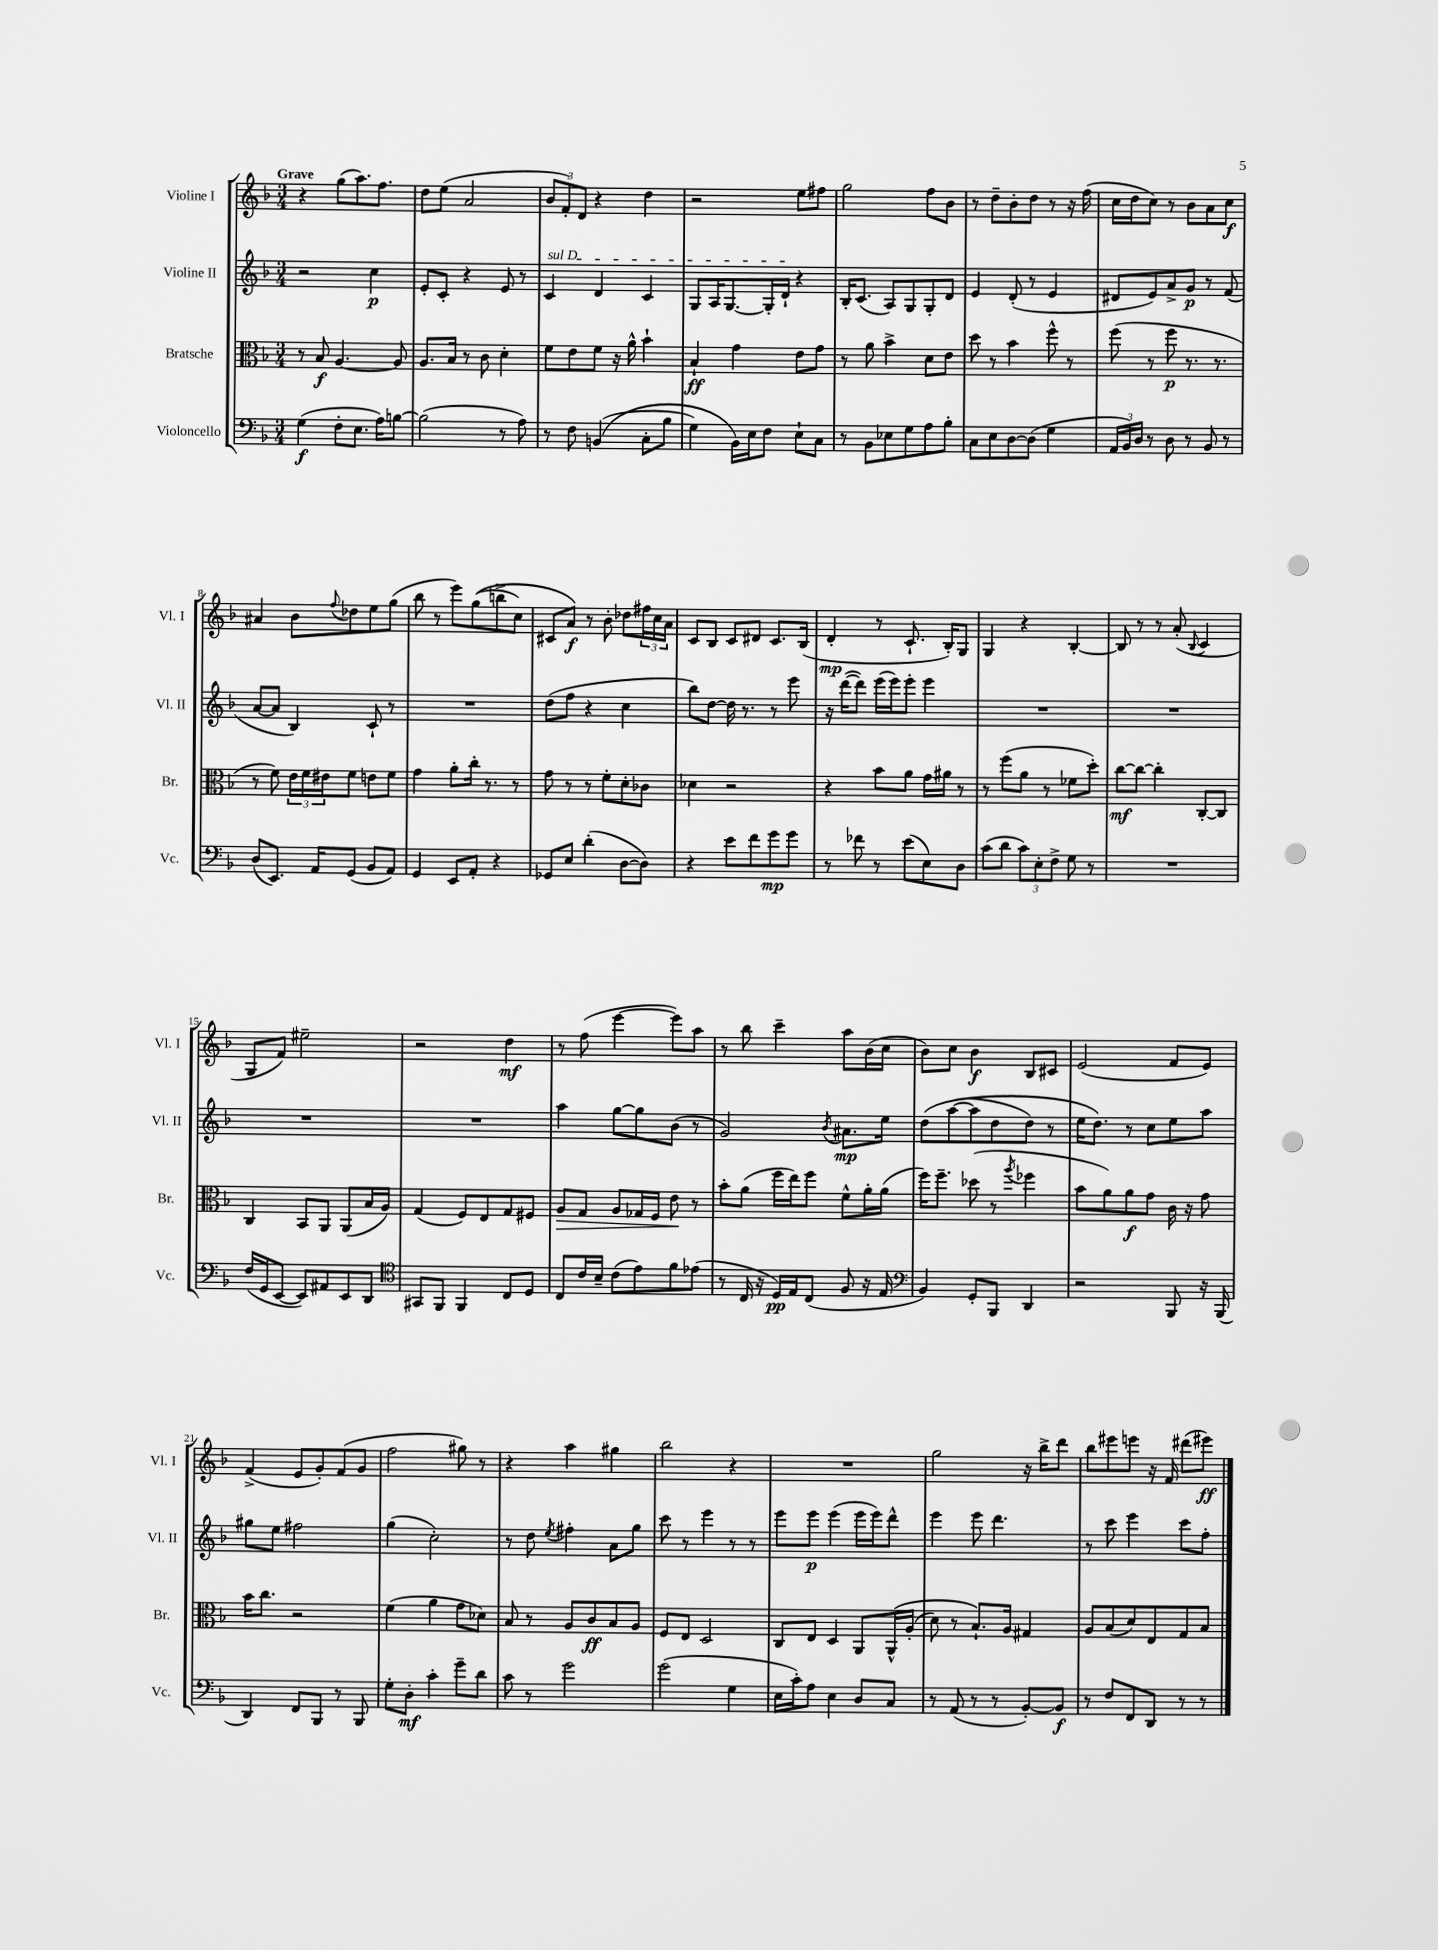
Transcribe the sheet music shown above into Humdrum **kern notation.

**kern	**dynam	**kern	**dynam	**kern	**dynam	**kern	**dynam
*part4	*part4	*part3	*part3	*part2	*part2	*part1	*part1
*staff4	*staff4	*staff3	*staff3	*staff2	*staff2	*staff1	*staff1
*I"Violoncello	*	*I"Bratsche	*	*I"Violine II	*	*I"Violine I	*
*I'Vc.	*	*I'Br.	*	*I'Vl. II	*	*I'Vl. I	*
*clefF4	*	*clefC3	*	*clefG2	*	*clefG2	*
*k[b-]	*	*k[b-]	*	*k[b-]	*	*k[b-]	*
*M3/4	*	*M3/4	*	*M3/4	*	*M3/4	*
=1	=1	=1	=1	=1	=1	=1	=1
!	!	!	!	!	!	!LO:TX:a:B:t=Grave	!
(4G\	f	8r	.	2r	.	4r	.
.	.	8B-/	f	.	.	.	.
8F'\L	.	[4.A/	.	.	.	(8gg\L	.
8.E\J	.	.	.	.	.	8.aa\)	.
.	.	.	.	4cc\	p	.	.
16A\KL)	.	.	.	.	.	8.ff\J	.
[8Bn\J	.	8A/]	.	.	.	.	.
=2	=2	=2	=2	=2	=2	=2	=2
(2B\]	.	8.A/L	.	8e'/L	.	8dd\L	.
.	.	.	.	8c'/J	.	(8ee\J	.
.	.	16B-/Jk	.	.	.	.	.
.	.	8r	.	4r	.	2a/	.
.	.	8c\	.	.	.	.	.
8r	.	4d'\	.	8e/	.	.	.
8A\)	.	.	.	8r	.	.	.
=3	=3	=3	=3	=3	=3	=3	=3
!	!	!	!	!LO:TX:a:i:t=sul D	!	!	!
8r	.	8f\L	.	4c/	.	12b-/L	.
.	.	.	.	.	.	12f'/)	.
8F\	.	8e\	.	.	.	.	.
.	.	.	.	.	.	12d/J	.
((4BBn/	.	8f\J	.	4d/	.	4r	.
.	.	16r	.	.	.	.	.
.	.	16a^^\	.	.	.	.	.
8C'\L	.	4b-`\	.	4c/	.	4dd\	.
8B-\J	.	.	.	.	.	.	.
=4	=4	=4	=4	=4	=4	=4	=4
4G\)	.	4B-`/	ff	8G/L	.	2r	.
.	.	.	.	16A/K	.	.	.
.	.	.	.	[8.G/	.	.	.
16BB-\LL)	.	4g\	.	.	.	.	.
16E\J	.	.	.	.	.	.	.
8F\J	.	.	.	16G'/L]	.	.	.
.	.	.	.	16d`/JJ	.	.	.
8E`\L	.	8e\L	.	4r	.	8ee\L	.
8C\J	.	8g\J	.	.	.	8ff#X\J	.
=5	=5	=5	=5	=5	=5	=5	=5
8r	.	8r	.	16B-'/KL	.	2gg\	.
.	.	.	.	(8.c/J	.	.	.
8BB-\L	.	8a\	.	.	.	.	.
8E-X\	.	4b-^\	.	8A/L)	.	.	.
8G\	.	.	.	8G/	.	.	.
8A\	.	8d\L	.	8G'/	.	8ff\L	.
8B-'\J	.	8e\J	.	8d/J	.	8b-\J	.
=6	=6	=6	=6	=6	=6	=6	=6
8C\L	.	8dd\	.	4e/	.	8r	.
8E\	.	8r	.	.	.	8dd~\L	.
[8D\	.	4b-\	.	(8d'/	.	8b-'\	.
(8D\J]	.	.	.	8r	.	8dd\J	.
4G\	.	8ff^^\	.	4e/	.	8r	.
.	.	8r	.	.	.	16r	.
.	.	.	.	.	.	(16ff\	.
=7	=7	=7	=7	=7	=7	=7	=7
24AA/LL	.	(8ff\	.	8d#X/L	.	16cc\LL	.
24BB-/)	.	.	.	.	.	.	.
.	.	.	.	.	.	16dd\J	.
24D/JJ	.	.	.	.	.	.	.
8r	.	8r	.	8e/)	.	8cc\J)	.
8D\	.	8ff\	p	8a^/	.	8r	.
8r	.	8.r	.	8g/J	p	8b-\L	.
8BB-/	.	.	.	8r	.	8a\	.
.	.	8.r	.	.	.	.	.
8r	.	.	.	(8f/	.	8cc\J	f
!!LO:LB:g=z
=8	=8	=8	=8	=8	=8	=8	=8
(8D/L	.	8r	.	[8a/L	.	4a#X/	.
8.EE/J)	.	8f\)	.	8a/J]	.	.	.
.	.	24e\LL	.	4B-/)	.	8b-\L	.
.	.	24f\	.	.	.	.	.
16AA/KL	.	.	.	.	.	.	.
.	.	24e#X\J	.	.	.	.	.
.	.	.	.	.	.	8qqff/	.
(8GG/J	.	8f\J	.	.	.	8dd-X\	.
8BB-/L	.	8en\L	.	8c`/	.	8ee\	.
8AA/J)	.	8f\J	.	8r	.	(8gg\J	.
=9	=9	=9	=9	=9	=9	=9	=9
4GG/	.	4g\	.	2.r	.	8bb-\	.
.	.	.	.	.	.	8r	.
8EE/L	.	8a'\L	.	.	.	8eee\L)	.
8AA'/J	.	16cc'\Jk	.	.	.	((8gg\	.
.	.	8.r	.	.	.	.	.
4r	.	.	.	.	.	8bbn^\	.
.	.	8r	.	.	.	8cc\J)	.
=10	=10	=10	=10	=10	=10	=10	=10
8GG-X/L	.	8g\	.	(8dd\L	.	8c#X/L	.
8E/J	.	8r	.	8ff\J	.	8a/J)	f
(4d'\	.	8r	.	4r	.	8r	.
.	.	8f'\L	.	.	.	8b-'\	.
[8D\L	.	8d'\	.	4cc\	.	8dd-X\L	.
8D\J])	.	8c-X\J	.	.	.	24ff#X\L	.
.	.	.	.	.	.	24cc\	.
.	.	.	.	.	.	24a\JJ	.
=11	=11	=11	=11	=11	=11	=11	=11
4r	.	4d-X\	.	8bb-\L)	.	8c/L	.
.	.	.	.	[8dd\J	.	8B-/J	.
8e\L	.	2r	.	16dd\]	.	8c/L	.
.	.	.	.	8.r	.	.	.
8f\	.	.	.	.	.	8d#X/J	.
8g\	mp	.	.	8r	.	8.c/L	.
8g\J	.	.	.	8eee\	.	.	.
.	.	.	.	.	.	(16B-/Jk	.
=12	=12	=12	=12	=12	=12	=12	=12
8r	.	4r	.	16r	.	4d'/	mp
.	.	.	.	([16ddd\KL	.	.	.
8f-X\	.	.	.	8ddd\J])	.	.	.
8r	.	8b-\L	.	(16eee\LL	.	8r	.
.	.	.	.	16eee\J)	.	.	.
(8e\L	.	8a\J	.	8eee'\J	.	8.c`/	.
8E\)	.	16g\LL	.	4eee\	.	.	.
.	.	16a#X\JJ	.	.	.	16B-'/KL)	.
8D\J	.	8r	.	.	.	8G/J	.
=13	=13	=13	=13	=13	=13	=13	=13
(8c\L	.	8r	.	2.r	.	4G/	.
8d\J	.	(8ff\L	.	.	.	.	.
12c\L)	.	8a\J	.	.	.	4r	.
12E'\	.	.	.	.	.	.	.
.	.	8r	.	.	.	.	.
12F^\J	.	.	.	.	.	.	.
8G\	.	8f-X\L	.	.	.	[4B-'/	.
8r	.	8dd'\J)	.	.	.	.	.
=14	=14	=14	=14	=14	=14	=14	=14
2.r	.	[8cc\L	mf	2.r	.	8B-/]	.
.	.	8cc\J_	.	.	.	8r	.
.	.	4cc'\]	.	.	.	8r	.
.	.	.	.	.	.	(8a'/	.
.	.	.	.	.	.	8qqB-/	.
.	.	[8C'/L	.	.	.	4c/	.
.	.	8C/J]	.	.	.	.	.
!!LO:LB:g=z
=15	=15	=15	=15	=15	=15	=15	=15
(16F/LL	.	4C/	.	2.r	.	8G/L	.
16GG/J	.	.	.	.	.	.	.
[8EE/J	.	.	.	.	.	8f/J)	.
8EE/L])	.	8BB-/L	.	.	.	2ee#X~\	.
8AA#X/	.	8AA/J	.	.	.	.	.
8EE/	.	(8AA/L	.	.	.	.	.
8DD/J	.	16B-/L	.	.	.	.	.
.	.	16A/JJ)	.	.	.	.	.
=16	=16	=16	=16	=16	=16	=16	=16
*clefC4	*	*	*	*	*	*	*
8GG#X/L	.	(4G/	.	2.r	.	2r	.
8FF/J	.	.	.	.	.	.	.
4FF/	.	8F/L)	.	.	.	.	.
.	.	8E/	.	.	.	.	.
8C/L	.	8G/	.	.	.	4dd\	mf
8D/J	.	8F#X/J	.	.	.	.	.
=17	=17	=17	=17	=17	=17	=17	=17
!	!	!	!LO:HP:b	!	!	!	!
8C/L	.	8A/L	>	4aa\	.	8r	.
16c/L	.	8G/J	.	.	.	(8ff\	.
16B-~/JJ	.	.	.	.	.	.	.
(8c\L	.	8A/L	.	[8gg\L	.	[4eee\	.
8e\)	.	16G-X/L	.	8gg\]	.	.	.
.	.	16F/JJ	.	.	.	.	.
8f\	.	8e\	.	(8b-\J	.	8eee\L])	.
(8e-X\J	.	8r	]	8r	.	8aa\J	.
=18	=18	=18	=18	=18	=18	=18	=18
8r	.	8b-'\L	.	2g/)	.	8r	.
16C/	.	(8a\J	.	.	.	8bb-\	.
16r	.	.	.	.	.	.	.
16D/LL)	pp	16ff\LL	.	.	.	4ccc~\	.
16E/J	.	16ee\J)	.	.	.	.	.
(8C/J	.	8ff\J	.	.	.	.	.
.	.	.	.	8qb-/	.	.	.
8F/	.	8f^^\L	.	8.a#X\L	mp	8aa\L	.
16r	.	16a'\L	.	.	.	(16b-\L	.
16E/	.	(16a\JJ	.	16ee\Jk	.	16cc\JJ	.
=19	=19	=19	=19	=19	=19	=19	=19
*clefF4	*	*	*	*	*	*	*
4BB-/)	.	16ff\KL)	.	(8dd\L	.	8b-\L)	.
.	.	8.ff~\J	.	.	.	.	.
.	.	.	.	([8aa\	.	8cc\J	.
8GG'/L	.	(8dd-X\	.	8aa\]	.	4b-\	f
8BBB-/J	.	8r	.	8dd\	.	.	.
.	.	8qaa/	.	.	.	.	.
4DD/	.	4ff-X\	.	8dd\J)	.	8B-/L	.
.	.	.	.	8r	.	8c#X/J	.
=20	=20	=20	=20	=20	=20	=20	=20
2r	.	8b-\L	.	16ee\KL	.	(2e/	.
.	.	.	.	8.dd\J)	.	.	.
.	.	8a\)	.	.	.	.	.
.	.	8a\	f	8r	.	.	.
.	.	8g\J	.	8cc\L	.	.	.
8BBB-/	.	16c\	.	8ee\	.	8f/L	.
.	.	16r	.	.	.	.	.
16r	.	8g\	.	8aa\J	.	8e/J)	.
(16BBB-/	.	.	.	.	.	.	.
!!LO:LB:g=z
=21	=21	=21	=21	=21	=21	=21	=21
4DD/)	.	16b-\KL	.	8gg#X\L	.	(4f^/	.
.	.	8.cc\J	.	.	.	.	.
.	.	.	.	8ee\J	.	.	.
8FF/L	.	2r	.	2ff#X\	.	8e/L	.
8BBB-/J	.	.	.	.	.	8g'/)	.
8r	.	.	.	.	.	(8f/	.
8BBB-/	.	.	.	.	.	8g/J	.
=22	=22	=22	=22	=22	=22	=22	=22
8G'\L	.	(4f\	.	(4gg\	.	2ff\	.
8D'\J	mf	.	.	.	.	.	.
4c'\	.	4a\	.	2cc'\)	.	.	.
8g~\L	.	8g\L	.	.	.	8gg#X\)	.
8d\J	.	8d-X\J)	.	.	.	8r	.
=23	=23	=23	=23	=23	=23	=23	=23
8c\	.	8B-/	.	8r	.	4r	.
8r	.	8r	.	8dd\	.	.	.
.	.	.	.	8qee/	.	.	.
2g\	.	8A/L	.	4ff#X'\	.	4aa\	.
.	.	8c/	ff	.	.	.	.
.	.	8B-/	.	8a\L	.	4gg#X\	.
.	.	8A/J	.	8gg\J	.	.	.
=24	=24	=24	=24	=24	=24	=24	=24
(2g\	.	8F/L	.	8ccc\	.	2bb-\	.
.	.	8E/J	.	8r	.	.	.
.	.	2D/	.	4eee\	.	.	.
4G\	.	.	.	8r	.	4r	.
.	.	.	.	8r	.	.	.
=25	=25	=25	=25	=25	=25	=25	=25
16E\LL	.	8C/L	.	8eee\L	.	2.r	.
16c'\J)	.	.	.	.	.	.	.
8A\J	.	8E/J	.	8eee\J	p	.	.
4E\	.	4D/	.	(4eee\	.	.	.
8D/L	.	8AA/L	.	16eee\LL	.	.	.
.	.	.	.	16eee\J)	.	.	.
8C/J	.	(16AA^^/L	.	8ddd^^\J	.	.	.
.	.	(16A'/JJ	.	.	.	.	.
=26	=26	=26	=26	=26	=26	=26	=26
8r	.	8d\)	.	4eee\	.	2gg\	.
(8AA/	.	8r	.	.	.	.	.
8r	.	8.B-`/L)	.	8eee\	.	.	.
8r	.	.	.	4.ddd\	.	.	.
.	.	16A/Jk	.	.	.	.	.
[8BB-'/L)	.	4G#X/	.	.	.	16r	.
.	.	.	.	.	.	16bb-^\KL	.
8BB-/J]	f	.	.	.	.	8ddd\J	.
=27	=27	=27	=27	=27	=27	=27	=27
8r	.	8A/L	.	8r	.	8bb-\L	.
8F/L	.	(8B-/	.	8ccc\	.	8eee#X\	.
8FF/	.	8d/)	.	4eee\	.	8eeen\J	.
8DD/J	.	8E/	.	.	.	16r	.
.	.	.	.	.	.	16f/	.
8r	.	8G/	.	8ccc\L	.	(8ddd#X\L	.
8r	.	8B-/J	.	8ff'\J	.	8eee#X\J)	ff
==	==	==	==	==	==	==	==
*-	*-	*-	*-	*-	*-	*-	*-
